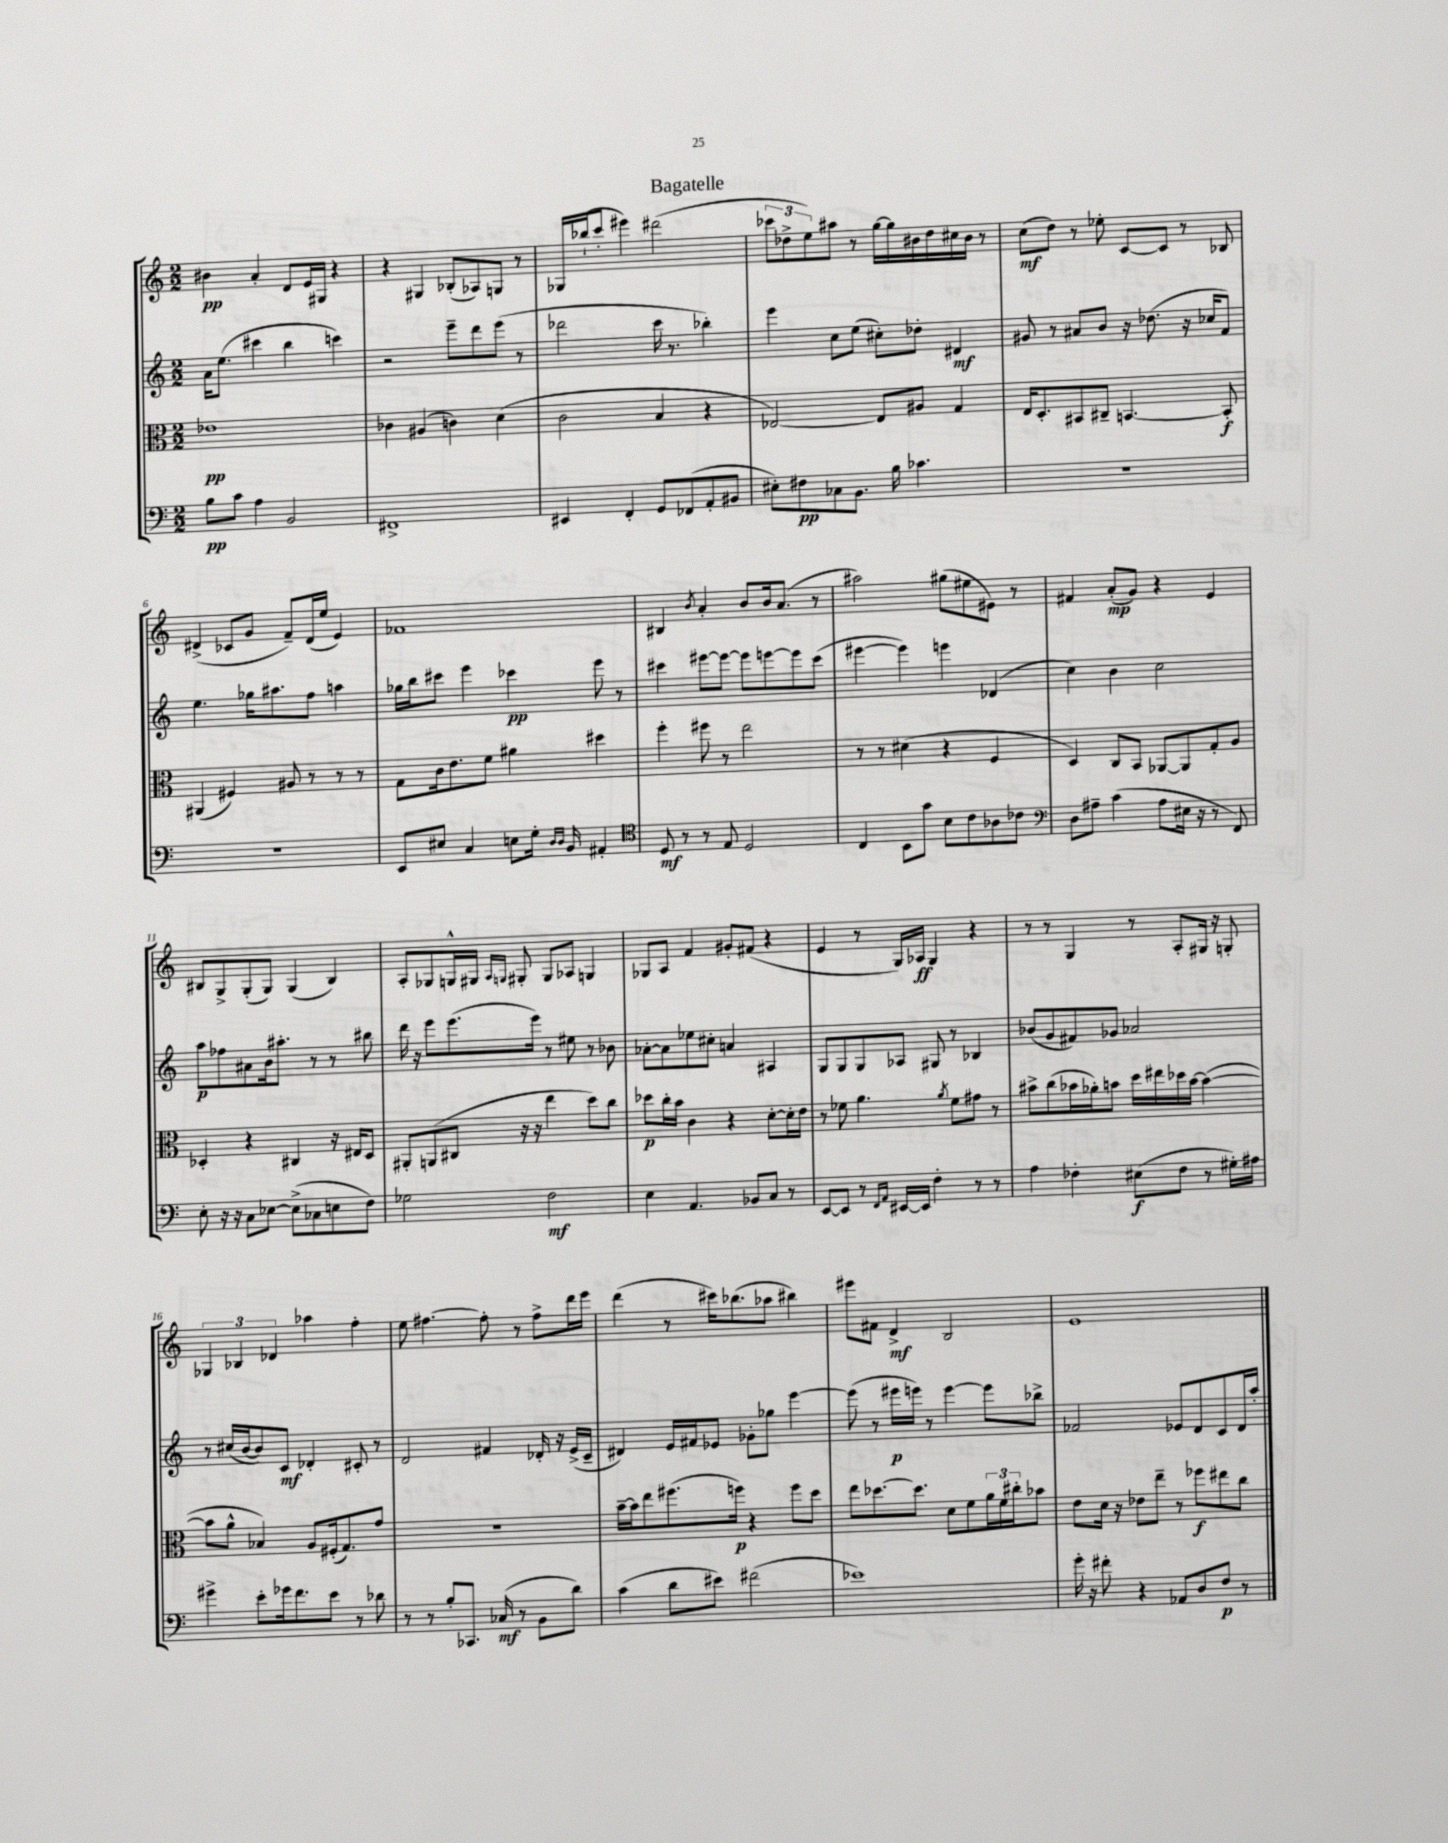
\header { title = "Bagatelle" }
<<
\new StaffGroup <<
\new Staff = "s0" {
    \clef treble \key c \major \numericTimeSignature \time 2/2
    bis'4\pp a'4-. d'8 e'16 gis16 r4 |
    r4 gis4 bes8-.( aes8) g8 r8 |
    ges16 bes''16-!( c'''8-. eis'''4) dis'''2( |
    \tuplet 3/2 { ces'''8 des''8-> e''8) } ais''8 r8 g''16~ g''16 bis'16 des''16 cis''16 bis'16 r8 |
    c''8\mf( d''8) r8 ees''8-. c'8~ c'8 r8 bes8 |
    dis'4->( ces'8 g'8 f'8--) dis'16( e''16 e'4) |
    fes'1 |
    bis4 \acciaccatura { b'8 } a'4-. b'8 b'16 a'8.( r8 |
    ais''2) gis''8( eis''8 eis'8) r8 |
    fis'4 a'8-.\mp( g'8) r4 e'4 |
    bis8 g8-> g8-.( g8) g4( bis4) |
    a8-. ges8 g16-^ gis16 \grace { a16 g16 } gis8-. gis8 aes8 g4 |
    ges8 a8 f'4 gis'8-. fis'8( r4 |
    e'4 r8 g16) aes16\ff g4 r4 |
    r8 r8 g4 r8 a8-. gis16 r16 g8-. |
    \tuplet 3/2 { ges4 bes4 des'4 } aes''4 f''4-. |
    e''8 fis''4.~ fis''8-. r8 fis''8-> d'''16 e'''16 |
    d'''4( r8 cis'''16) bes''8.( aes''8 bis''4) |
    eis'''8 fis'8 d'4->\mf b2 |
    e'1 \bar "|." |
}
\new Staff = "s1" {
    \clef treble \key c \major \numericTimeSignature \time 2/2
    a'16 e''8.( cis'''4 b''4 c'''4) |
    r2 e'''8-- d'''8 e'''8( r8 |
    des'''2 c'''16 r8. bes''4-.) |
    e'''4 c''8 e''8( cis''8-.) des''8-. dis'4\mf |
    gis'8 r8 ais'8 b'8 r16 des''8.( r16 ces''16 f'8) |
    e''4. ges''16 ais''8. f''8 a''4 |
    ges''16 b''16 cis'''8 e'''4 ces'''4\pp e'''8 r8 |
    cis'''4 eis'''8~ eis'''8~ eis'''8 e'''8~ e'''8 cis'''8( |
    eis'''4~ eis'''4) e'''4 des'4( |
    c''4) b'4 c''2 |
    a''8\p fes''8 ais'8 b'16 ais''8.-. r8 r8 bis''8 |
    d'''16 r16 e'''8 e'''8.( e'''16) r8 eis''8 r8 bes'8 |
    aes'8~-. aes'8 ees''8 cis''8-. a'4 ais4 |
    g8 g8 g8 aes8 gis8 r8 bes4 |
    bes'8( g'8 fis'8) ges'8 aes'2 |
    r8 cis''16( b'16~ b'8) c'8\mf des'4-. cis'8-. r8 |
    d'2 fis'4 des'16-. r16 e'16->( c'16-- |
    dis'4) e'16 fis'16 ees'8 ges'8-. ges''8 e'''4~ |
    e'''8( r8 eis'''16\p e'''16) r8 e'''4~ e'''8 bes''8-> |
    fes'2 ees'8 d'8 c'8 d'16 a''16-. \bar "|." |
}
\new Staff = "s2" {
    \clef alto \key c \major \numericTimeSignature \time 2/2
    ees'1\pp |
    ces'4 ais4( c'4) d'4( |
    c'2 b4 r4 |
    ees2~) ees8 ais8 g4 |
    e16 d8.-. bis,8 cis8-- b,4.~ b,8-.\f |
    ais,4( fis4) ais8 r8 r8 r8 |
    g8 c'16 e'8. f'8 ais'4 dis''4 |
    f''4-. fis''8 r8 e''2 |
    r8 r8 dis'4( r4 f4 |
    d4) c8 b,8 aes,8~ aes,8 g8-. a8 |
    des4-. r4 cis4 r16 eis16 des8 |
    ais,8-. a,8( cis8 r16 r16 e''4 d''8) c''8 |
    des''8\p c''16-. b'16 c'4 r4 d'8~-. d'16-. e'16 |
    r8 fes'8 a'4. \acciaccatura { a'8 } fes'8 gis'8 r8 |
    bis'8-> c''8( bes'16 aes'16-.) b'8 d''16 eis''16 des''16 b'16~ b'4~( |
    b'8 a'8-^ bes4) a8 fis16-.( g8.) g'8 |
    R1 |
    b'16~-- b'16 e''8 fis''8.( f''16\p) r4 f''8 d''8 |
    e''8 des''8.~ des''8. d'8 f'8 \tuplet 3/2 { a'16 f'16 cis''16-. } bes'8 |
    e'8 d'16 r16 ees'8 e''8-- r8 fes''8\f eis''8 c''8 \bar "|." |
}
\new Staff = "s3" {
    \clef bass \key c \major \numericTimeSignature \time 2/2
    b8\pp c'8 a4 b,2 |
    fis,1-> |
    eis,4 f,4-. g,8 fes,8( a,8-. bis,8 |
    eis8-.) fis8\pp ces8 b,8. b16 ces'4. |
    R1 |
    R1 |
    e,8 eis8 c4 e8 g16-. \grace { d16 d16 } b,16 ais,4-. |
    \clef tenor d8\mf r8 r8 e8 d2 |
    c4 b,8 g'8 b8 c'8 aes8 ces'8 |
    \clef bass d8 ais8-- c'4( ais8 eis16 r16 r8 f,8) |
    e8-. r16 r16 c8 ees8~ ees8->( ces8 e8 f8) |
    ges2 f2\mf |
    e4 a,4. bes,8 c8 r8 |
    e,8~ e,8 r8 \grace { f,16 a,16 } eis,16~ eis,16 f4-. r8 r8 |
    a4 fes4-. eis8\f( fes8 r8 gis16-.) ais16 |
    gis'4-> e'8-. ges'16 f'8. e'8 r8 des'8 |
    r8 r8 b8-. ces,8. ces16\mf( r8 b,8 d'8) |
    c'4( d'8 eis'8) fis'2( |
    ees'1) |
    g'16-. r16 fis'8-. r4 aes,8 d8 f8\p r8 \bar "|." |
}
>>
>>
